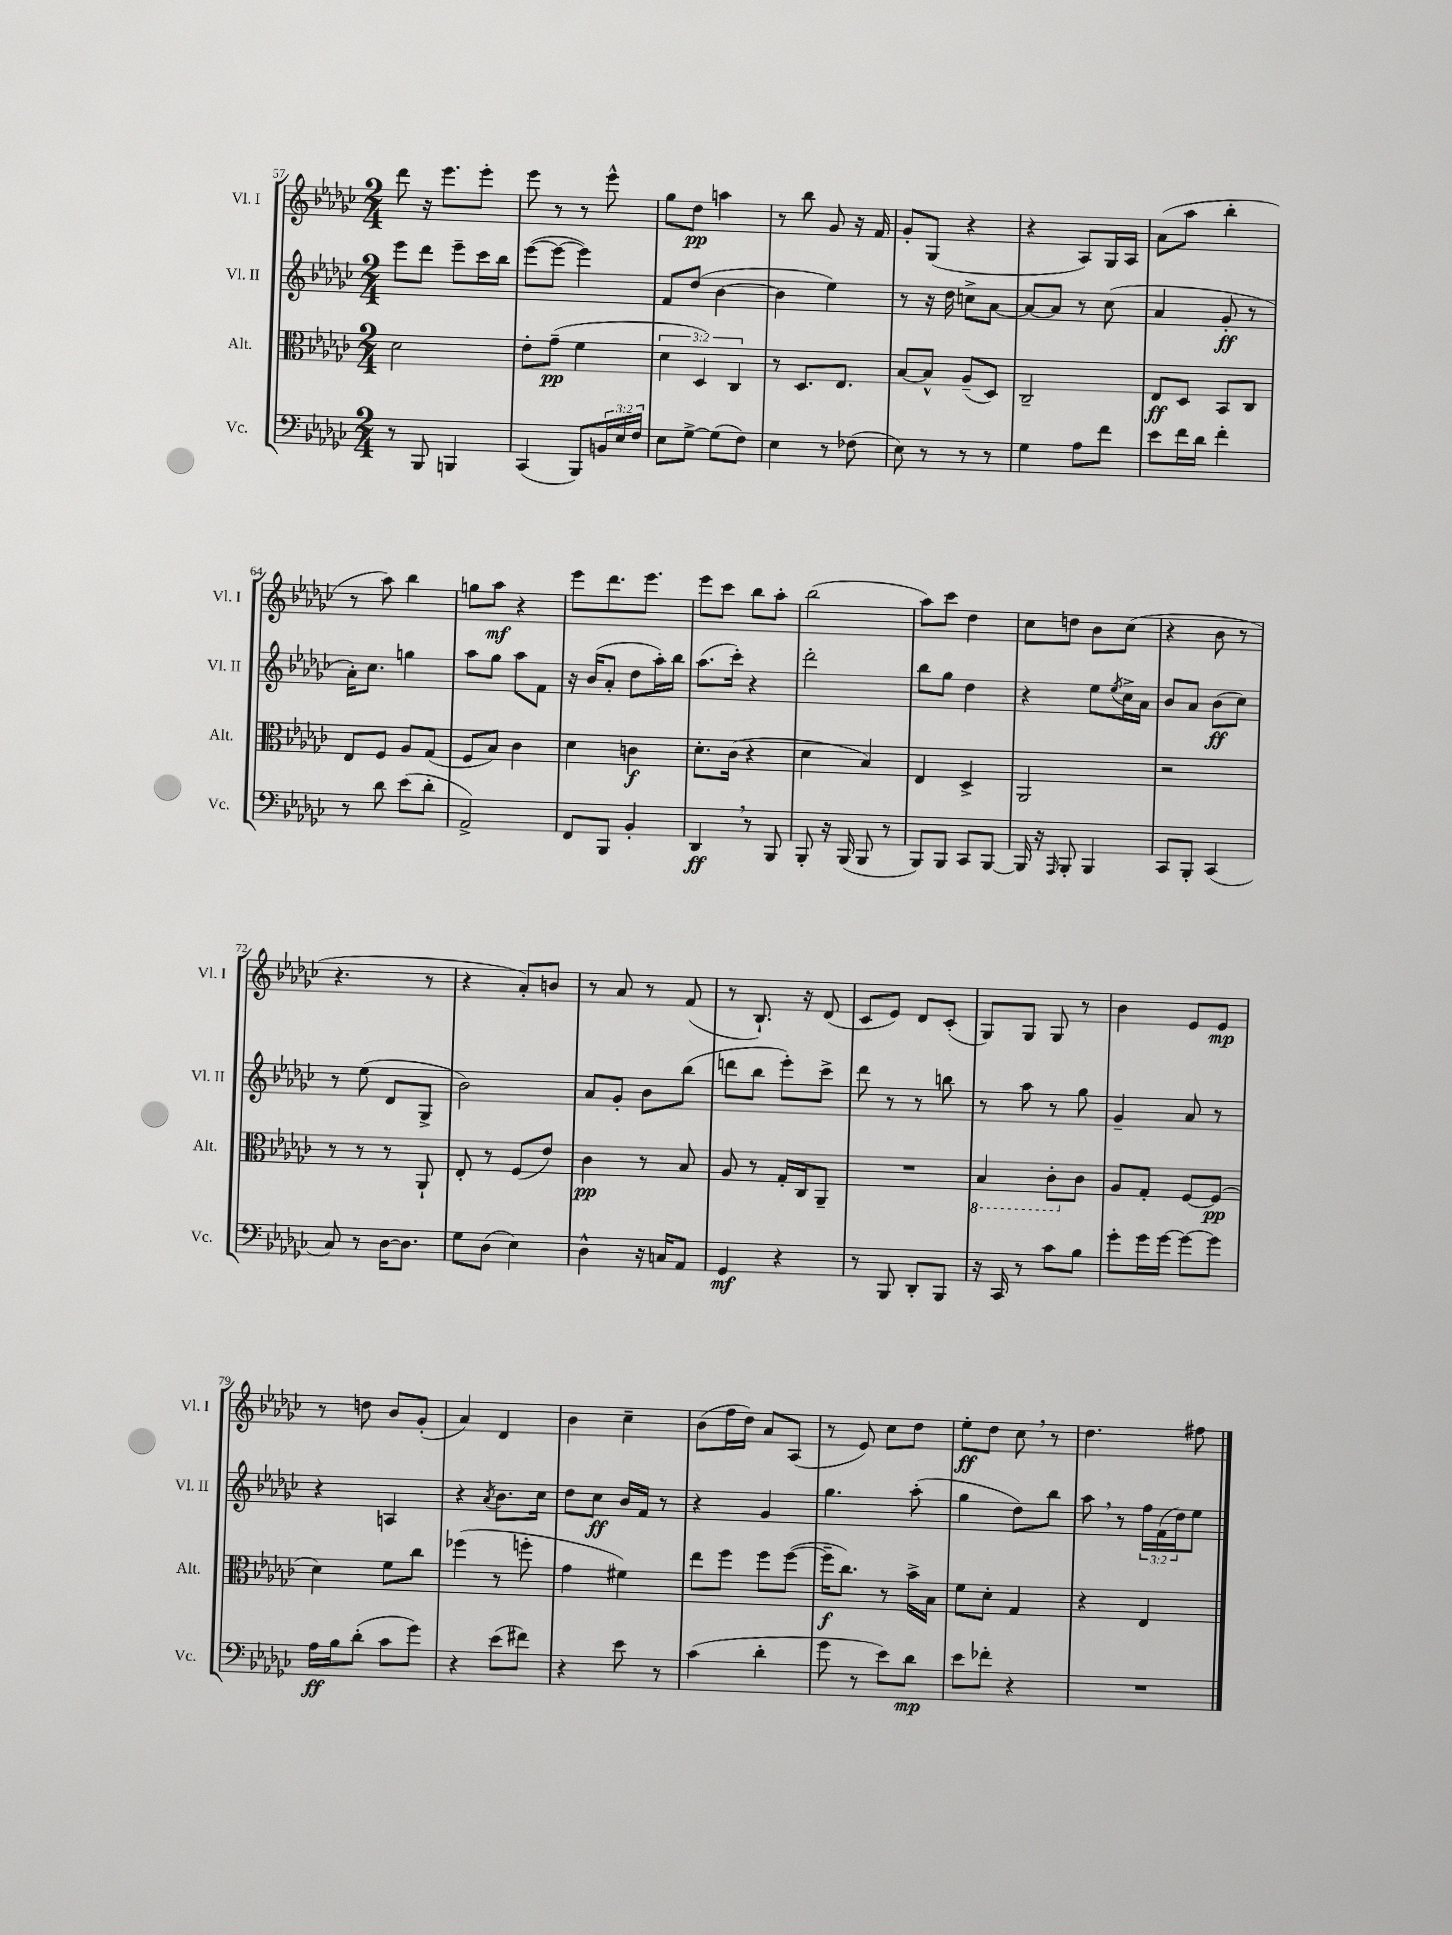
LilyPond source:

<<
\new StaffGroup <<
\new Staff = "s0" \with { instrumentName = "Vl. I" shortInstrumentName = "Vl. I" } {
    \clef treble \key ges \major \numericTimeSignature \time 2/4
    des'''8 r16 ees'''8. ees'''8-. |
    ees'''8 r8 r8 ees'''8-^ |
    ges''8 des''8\pp a''4 |
    r8 bes''8 ges'8 r16 f'16 |
    ges'8-. ges8( r4 |
    r4 aes8) ges16 aes16 |
    aes'8( aes''8 bes''4-. |
    r8 aes''8) bes''4 |
    g''8 aes''8\mf r4 |
    ees'''8 des'''8. ees'''8. |
    ees'''8 ces'''8 bes''8 aes''8-. |
    bes''2( |
    aes''8) ces'''8 des''4 |
    ces''8 d''8 bes'8 ces''8( |
    r4 bes'8 r8 |
    r4. r8 |
    r4 aes'8-.) b'8 |
    r8 aes'8 r8 f'8( |
    r8 bes8.-!) r16 des'8( |
    ces'8 ees'8) des'8 ces'8-.( |
    ges8) ges8 ges8 r8 |
    bes'4 ees'8 ees'8\mp |
    r8 d''8 bes'8 ges'8-.( |
    aes'4) des'4 |
    bes'4 ces''4-- |
    bes'8( f''16 des''16) aes'8 aes8( |
    r8 ees'8) ces''8 des''8 |
    ees''8-.\ff des''8 ces''8 \breathe r8 |
    des''4. fis''8 \bar "|." |
}
\new Staff = "s1" \with { instrumentName = "Vl. II" shortInstrumentName = "Vl. II" } {
    \clef treble \key ges \major \numericTimeSignature \time 2/4 \override Staff.TupletNumber.text = #tuplet-number::calc-fraction-text
    ees'''8 des'''8 ees'''8-- ces'''16 bes''16 |
    ees'''8~( ees'''8~ ees'''4) |
    f'8 des''8( bes'4~ |
    bes'4 ees''4) |
    r8 r16 des''16 c''8-> aes'8~ |
    aes'8~ aes'8 r8 ces''8( |
    aes'4 ges'8-.\ff r8 |
    aes'16-.) ces''8. g''4 |
    aes''8 ges''8 aes''8 f'8 |
    r16 bes'16( aes'8-. des''8 aes''16-.) bes''16 |
    aes''8.( ces'''16-.) r4 |
    des'''2-. |
    bes''8 ges''8 des''4 |
    r4 ees''8 \acciaccatura { ees''8 } ces''16-> aes'16 |
    bes'8 aes'8 bes'8\ff( ces''8) |
    r8 ees''8( des'8 ges8-> |
    bes'2) |
    aes'8 ges'8-. bes'8 bes''8( |
    d'''8 bes''8 ees'''8-.) ces'''8-> |
    des'''8 r8 r8 b''8 |
    r8 aes''8 r8 ges''8 |
    ges'4-- aes'8 r8 |
    r4 a4 |
    r4 \acciaccatura { aes'8 } bes'8. ces''16 |
    des''8 ces''8\ff bes'16 f'16 r8 |
    r4 ges'4 |
    ges''4. aes''8-.( |
    ges''4 des''8) bes''8 |
    aes''8 \breathe r8 \tuplet 3/2 { f''16 f'16( des''16) } ees''8 \bar "|." |
}
\new Staff = "s2" \with { instrumentName = "Alt." shortInstrumentName = "Alt." } {
    \clef alto \key ges \major \numericTimeSignature \time 2/4 \override Staff.TupletNumber.text = #tuplet-number::calc-fraction-text
    des'2 |
    ees'8-. ges'8--\pp( f'4 |
    \tuplet 3/2 { des'4 des4) ces4 } |
    r8 des8. ees8. |
    bes8~ bes8-^ aes8--( des8) |
    ces2-- |
    ees8\ff des8 bes,8 ces8 |
    ees8 f8 aes8 ges8( |
    f8 bes8) ces'4 |
    des'4 c'4\f |
    des'8.-. ces'16( r4 |
    des'4 bes4) |
    ees4 des4-> |
    aes,2 |
    r2 |
    r8 r8 r8 aes,8-! |
    ees8-. r8 f8( ees'8) |
    ces'4\pp r8 bes8 |
    aes8 r8 ges16-. ces16 aes,8-- |
    R2 |
    \ottava #-1 bes,4 ces8-. \ottava #0 ces'8 |
    aes8 ges8-. f8~ f8\pp( |
    des'4) f'8 ces''8 |
    fes''4( r8 f''8-. |
    ges'4 fis'4) |
    ees''8 f''8 f''8 f''8~( |
    f''16--\f ces''8.) r8 bes'16-> bes16 |
    f'8 des'8-. ges4 |
    r4 ees4 \bar "|." |
}
\new Staff = "s3" \with { instrumentName = "Vc." shortInstrumentName = "Vc." } {
    \clef bass \key ges \major \numericTimeSignature \time 2/4 \override Staff.TupletNumber.text = #tuplet-number::calc-fraction-text
    r8 bes,,8 b,,4 |
    ces,4( bes,,8) \tuplet 3/2 { b,16 ees16 f16 } |
    ees8 ges8~-> ges8( f8) |
    ees4 r8 fes8( |
    ees8) r8 r8 r8 |
    ges4 aes8 f'8 |
    ees'8 f'16 des'16 f'4-. |
    r8 des'8 ees'8( des'8-. |
    aes,2->) |
    f,8 bes,,8 bes,4-. |
    des,4\ff \breathe r8 bes,,8 |
    bes,,8-. r16 bes,,16( bes,,8 r8 |
    bes,,8) bes,,8 ces,8 bes,,8~ |
    bes,,16 r16 \grace { aes,,16 } bes,,8-. bes,,4 |
    ces,8 bes,,8-. ces,4( |
    ces8) r8 des16~ des8. |
    ges8 des8( ees4) |
    des4-^ r16 c16 aes,8 |
    ges,4\mf r4 |
    r8 bes,,8 des,8-. bes,,8 |
    r16 ces,16 r8 ces'8 bes8 |
    ges'8-. ges'16 ges'16~ ges'8~ ges'8 |
    aes16\ff bes16 des'8-.( ces'8 ges'8) |
    r4 ees'8( fis'8) |
    r4 ees'8 r8 |
    ces'4( des'4-. |
    ges'8 r8 ees'8) des'8\mp |
    ees'8 fes'8-. r4 |
    R2 \bar "|." |
}
>>
>>
\layout { \context { \Score currentBarNumber = #57 } }
